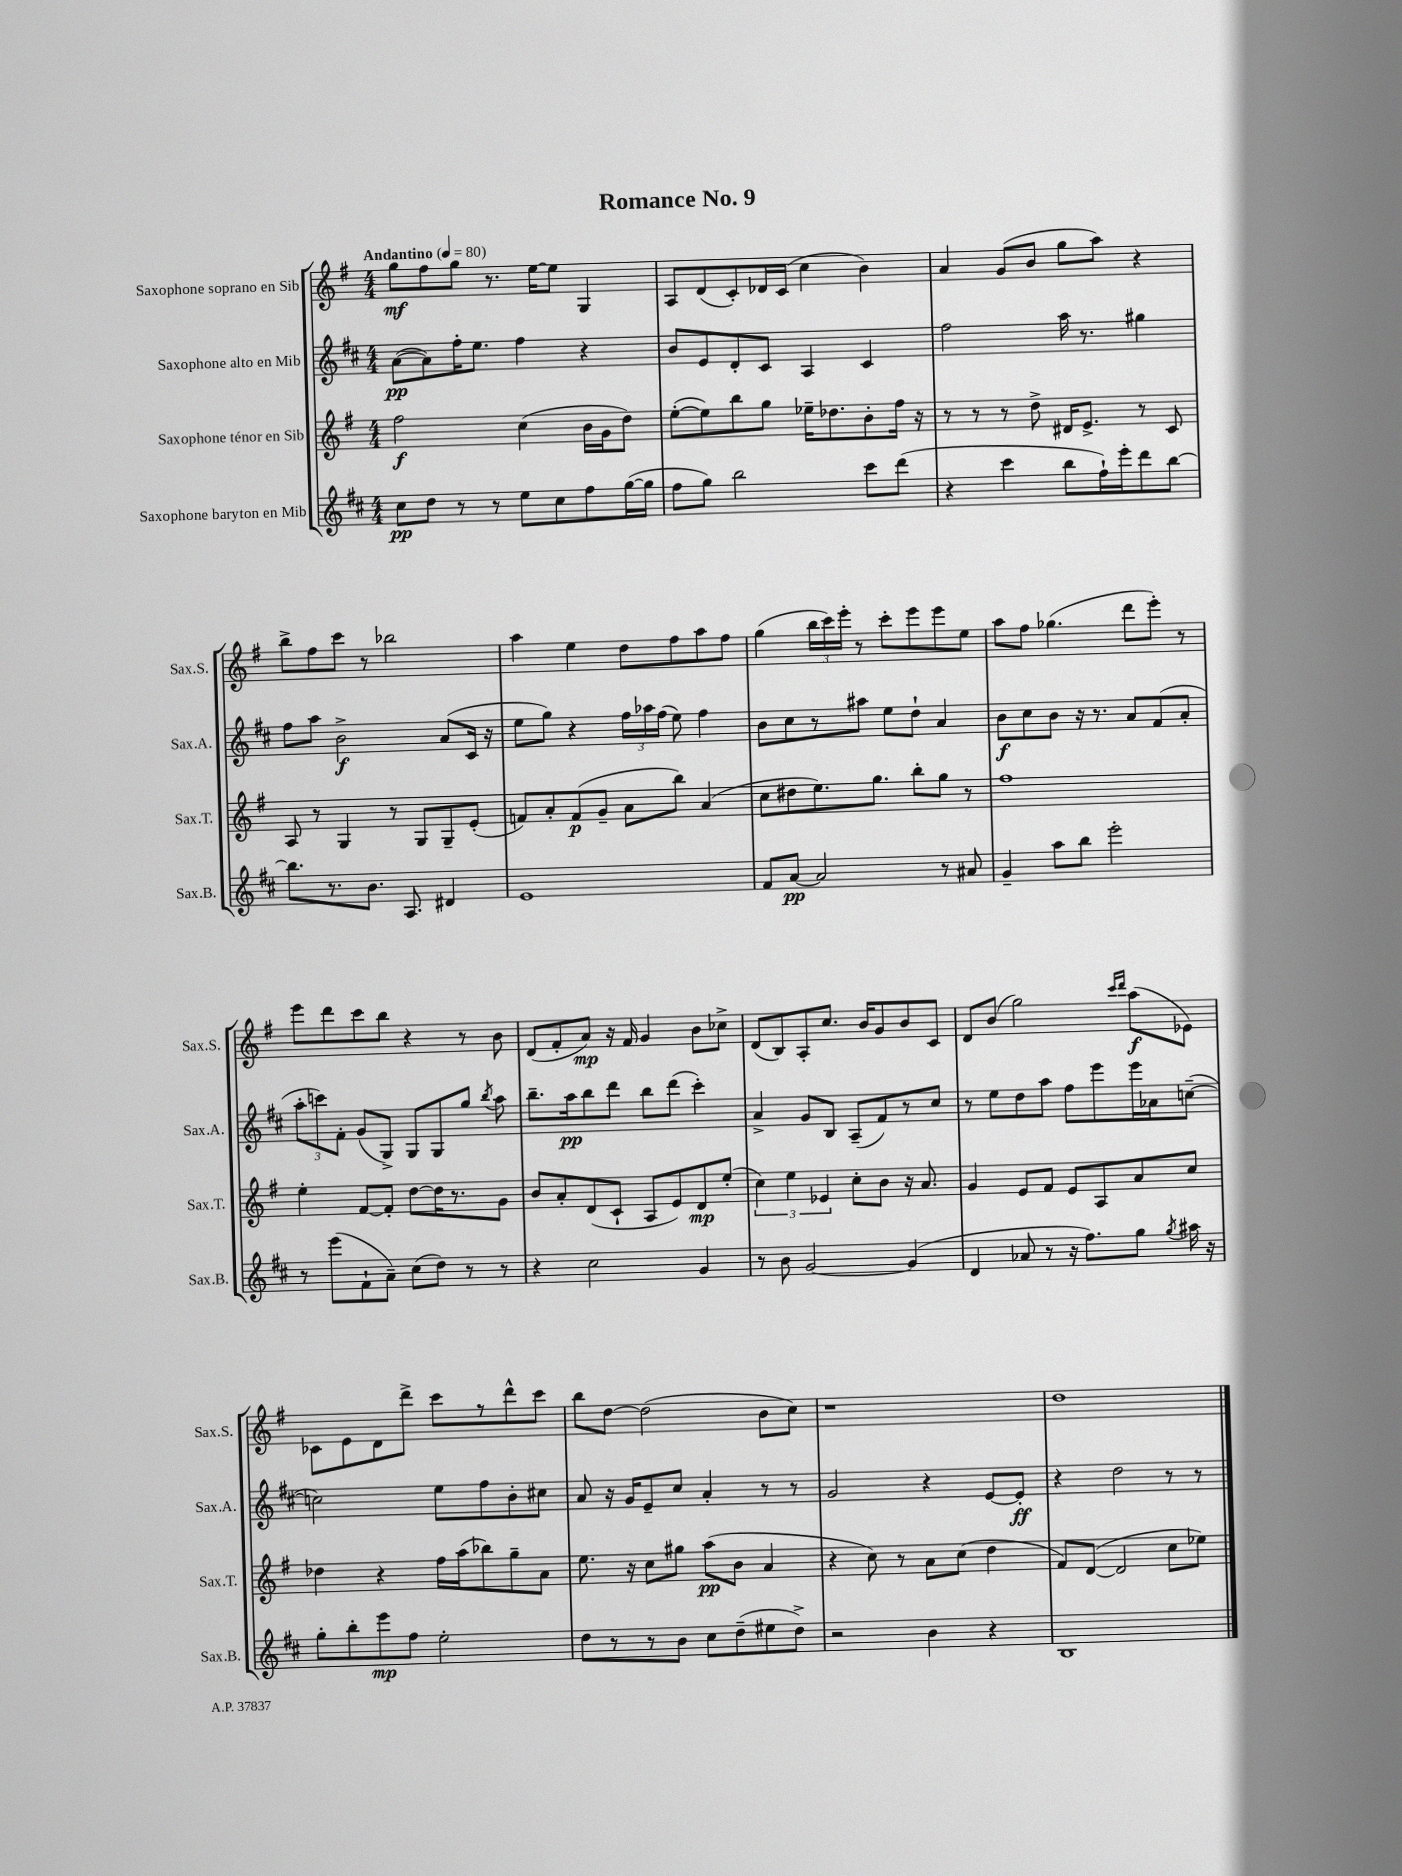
\header { title = "Romance No. 9" }
<<
\new StaffGroup <<
\new Staff = "s0" \with { instrumentName = "Saxophone soprano en Sib" shortInstrumentName = "Sax.S." } {
    \clef treble \key g \major \numericTimeSignature \time 4/4 \tempo "Andantino" 4 = 80
    \autoBeamOff g''8[\mf fis''8 g''8] r8. e''16[~ e''8] g4 |
    a8[ d'8( c'8-.) des'16 c'16]( c''4 b'4) |
    a'4 g'8[( b'8] g''8[ a''8]) r4 |
    b''8[-> fis''8 c'''8] r8 bes''2 |
    a''4 e''4 d''8[ fis''8 a''8 fis''8] |
    g''4( \tuplet 3/2 { b''16[ c'''16) e'''16]-. } r8 c'''8[-. e'''8 e'''8 e''8] |
    a''8[ fis''8] ges''4.( d'''8[ e'''8]-.) r8 |
    e'''8[ d'''8 c'''8 b''8] r4 r8 b'8 |
    d'8[( fis'8-. a'8]\mp) r16 fis'16 g'4 b'8[ ces''8]-> |
    d'8[( b8) a8-. c''8.] b'16[ g'8 b'8 c'8] |
    d'8[ b'8]( g''2) \grace { c'''16[ d'''16] } a''8[\f( ees'8]) |
    ces'8[ e'8 d'8 d'''8]-> c'''8[ r8 d'''8-^ c'''8] |
    b''8[ d''8]~ d''2( b'8[ c''8]) |
    r1 |
    d''1 \bar "|." |
}
\new Staff = "s1" \with { instrumentName = "Saxophone alto en Mib" shortInstrumentName = "Sax.A." } {
    \clef treble \key d \major \numericTimeSignature \time 4/4
    \autoBeamOff a'8[~\pp( a'8) fis''16-. e''8.] fis''4 r4 |
    b'8[ e'8 d'8-. cis'8] a4 cis'4 |
    fis''2 a''16 r8. gis''4 |
    fis''8[ a''8] b'2->\f a'8[( cis'16] r16 |
    e''8[ g''8]) r4 \tuplet 3/2 { fis''16[ aes''16 fis''16]( } e''8) fis''4 |
    b'8[ cis''8 r8 ais''8] e''8[ d''8]-! a'4 |
    b'8[\f cis''8 b'8] r16 r8. a'8[ fis'8( a'8]-. |
    \tuplet 3/2 { a''8[-. c'''8) fis'8]-. } g'8[( g8]->) g8[ g8 g''8] \acciaccatura { b''8 } a''8 |
    b''8.[-- a''16\pp b''8 d'''8] b''8[ d'''8]( cis'''4-.) |
    a'4-> g'8[ b8] a8[--( fis'8) r8 cis''8] |
    r8 e''8[ d''8 a''8] fis''8[ e'''8 e'''16 aes'16 c''8]~--( |
    c''2) e''8[ fis''8 b'8-. cis''8] |
    a'8 r16 g'16[ e'8-- cis''8] a'4-. r8 r8 |
    g'2 r4 e'8[~ e'8]-.\ff |
    r4 d''2 r8 r8 \bar "|." |
}
\new Staff = "s2" \with { instrumentName = "Saxophone ténor en Sib" shortInstrumentName = "Sax.T." } {
    \clef treble \key g \major \numericTimeSignature \time 4/4
    \autoBeamOff fis''2\f c''4( b'16[ g'16 d''8]) |
    e''8[~-.( e''8) b''8 g''8] ees''16[-- des''8. b'8-. fis''16] r16 |
    r8 r8 r8 d''8-> dis'16[ e'8.]-> r8 c'8 |
    a8 r8 g4 r8 g8[ g8-- e'8]-.( |
    f'8[) a'8-. f'8\p( g'8]-- a'8[ b''8]) a'4( |
    c''8[ dis''8 e''8.) g''8.] b''8[-. g''8] r8 |
    fis''1 |
    e''4-. fis'8[~ fis'8]-. d''8[~ d''16 r8. g'8] |
    b'8[ a'8-. d'8( c'8]-! a8[ e'8) d'8\mp e''8]-.( |
    \tuplet 3/2 { c''4) e''4 ees'4 } c''8[-. b'8] r16 a'8. |
    g'4 e'8[ fis'8] e'8[ a8 a'8 c''8] |
    des''4 r4 fis''16[ a''16( bes''8) g''8-- a'8] |
    e''8. r16 c''8[ gis''8] a''8[\pp( b'8] a'4 |
    r4 c''8) r8 a'8[ c''8]( d''4 |
    fis'8[) d'8]~( d'2 c''8[ ees''8]) \bar "|." |
}
\new Staff = "s3" \with { instrumentName = "Saxophone baryton en Mib" shortInstrumentName = "Sax.B." } {
    \clef treble \key d \major \numericTimeSignature \time 4/4
    \autoBeamOff cis''8[\pp d''8] r8 r8 e''8[ cis''8 fis''8 g''16~( g''16] |
    fis''8[ g''8]) b''2 cis'''8[ d'''8]( |
    r4 cis'''4 b''8[ fis''16-!) e'''16-. d'''8 b''8]~ |
    b''8.[ r8. b'8.] a8. dis'4 |
    e'1 |
    fis'8[ a'8]~\pp a'2 r8 ais'8 |
    g'4-- a''8[ b''8] e'''2-. |
    r8 e'''8[( fis'8-! a'8]--) cis''8[( d''8]) r8 r8 |
    r4 cis''2 g'4 |
    r8 b'8 g'2~ g'4( |
    d'4 aes'8 r8 r16 fis''8.[) g''8] \acciaccatura { g''8 } ais''16 r16 |
    g''8[-. b''8-. e'''8\mp fis''8] e''2-. |
    d''8[ r8 r8 b'8] cis''8[ d''8--( eis''8 d''8]->) |
    r2 b'4 r4 |
    b1 \bar "|." |
}
>>
>>
\layout { \context { \Score \remove "Bar_number_engraver" } }
